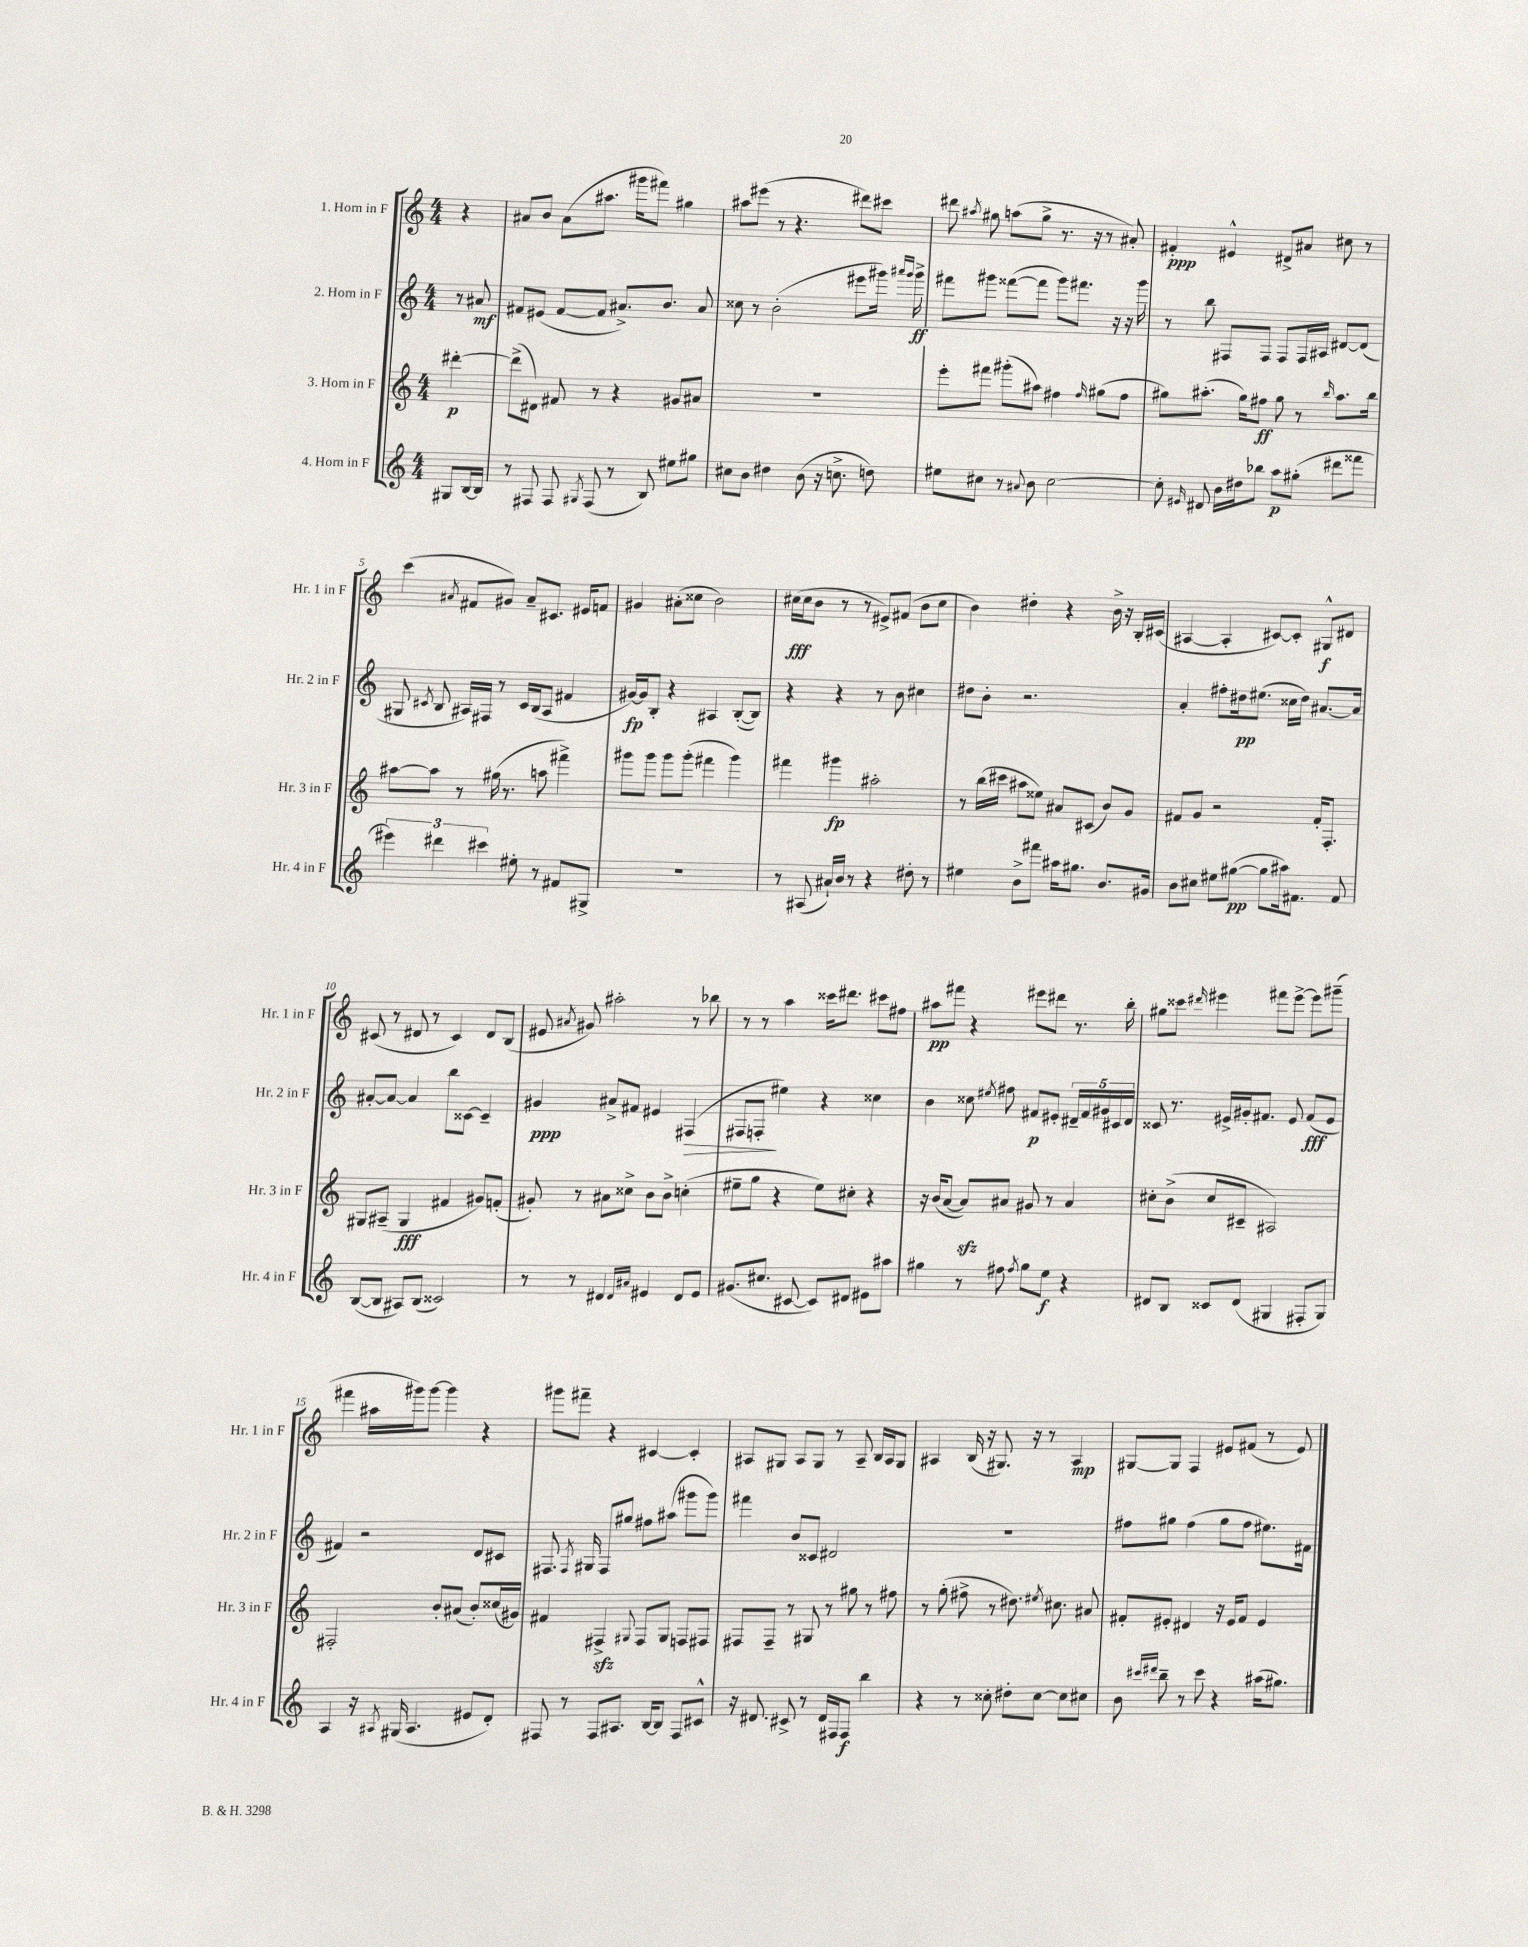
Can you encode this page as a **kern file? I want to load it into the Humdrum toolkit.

**kern	**kern	**kern	**kern
*staff4	*staff3	*staff2	*staff1
*clefG2	*clefG2	*clefG2	*clefG2
*k[]	*k[]	*k[]	*k[]
*M4/4	*M4/4	*M4/4	*M4/4
8G#	[4ddd#'	8r	4r
[16B	.	8a#	.
16B]	.	.	.
=	=	=	=
8r	(8ddd#^]	8f#	8a#
8F#	8d#)	(8e#	8b
8F#	8f#	[8f#	(8a#
8qG#	.	.	.
(8F#	8r	8f#]	8.aa#
8r	4r	8.a#^)	.
.	.	.	16ggg#
8B)	.	.	8fff#)
.	.	8.b	.
8ee#	8g#	.	4gg#
8gg#	8a#	8a#	.
=	=	=	=
8cc#	1r	8cc##	8aa#
8b	.	8r	(8eee#
4dd#	.	(2b'	8r
.	.	.	4.r
(8b	.	.	.
16r	.	.	.
8.cc^	.	.	.
.	.	8eee#	8ddd#)
8dd)	.	16ggg#)	8ccc#
.	.	16qqaaa#	.
.	.	16qqggg#	.
.	.	16ggg#^	.
=	=	=	=
8ee#	8eee'	8fff#	8ddd#
.	.	.	8qaa#
8cc#	8fff#	8ggg#	8gg#
8r	(8ggg#'	([8fff##	(8aa
8qqa#	.	.	.
8b	8aa#)	8fff##]	8gg#^
[2cc#	4ff#	8ggg#)	8.r
.	.	8.fff#	.
.	.	.	16r
.	16qqff#	.	.
.	(8gg#	.	8r
.	.	16r	.
.	8ff#	16r	8a#')
.	.	16ggg#	.
=	=	=	=
8cc#']	8gg#)	8r	4f#'
16qqe#	.	.	.
8d#	(8.aa#'	8bb	.
16b	.	8F#	4e#^^
16dd#	16gg#)	.	.
8bb-	8ff#	8F#	.
8aa	8gg#	8F#	8d#^
(8gg#'	8r	16F#	8a#
.	.	16A#	.
.	16qqbb	.	.
8ddd#	8.aa#	[8d#	8cc#
8fff##	.	(8d#]	8r
.	16bb	.	.
=	=	=	=
6eee#)	[8aa#	8G#	(4ccc
.	.	8qc#	.
.	8aa#]	8B	.
6ddd#	.	.	.
.	.	.	8qa#
.	8r	16A#)	8f#
.	.	16F#	.
6ccc#	.	.	.
.	(16gg#	8r	8g#)
.	8.r	.	.
8ee#'	.	16c#	8a#~
.	.	(16B	.
8r	8aa	8A#	8.c#
8f#	4fff#^)	4f#	.
.	.	.	16e#
8G#^	.	.	8f
=	=	=	=
1r	8ggg#	[16g#)	4g#
.	.	16g#]	.
.	8ggg#	8B'	.
.	8ggg#	4r	(8a#'
.	(8ggg#'	.	8cc##
.	4fff#	4A#	2b)
.	4ggg#)	([8B'	.
.	.	8B])	.
=	=	=	=
8r	4fff#	4r	(16cc#
.	.	.	16cc#
(8A#	.	.	8b
16a#`)	4ggg#	4r	8r
16b	.	.	.
8r	.	.	8r
4r	2aa#'	8r	8e#^)
.	.	8b	(8f#
8dd#'	.	4cc#	8b
8r	.	.	8cc#
=	=	=	=
4ee#	8r	8dd#	4b)
.	(16bb	8b'	.
.	16ccc#	.	.
8b^	8aa#	2.r	4dd#'
8fff#	8ee##)	.	.
16aa#	8a#	.	4r
8.gg#	.	.	.
.	(8c#	.	.
8.b	8b)	.	16b^
.	.	.	16r
.	8g	.	16B'
16g#	.	.	(16c#
=	=	=	=
8b	8f#	4a'	[4A#
8cc#	8g	.	.
8ee#	2r	8ff#'	4A#']
([8gg#	.	16dd#	.
.	.	(8.ee#	.
8gg#]	.	.	[8c#)
16aa#)	.	16cc##	8c#']
8.f#	.	16dd#)	.
.	16f#'	[8.a#	8G#^^
.	8.F'	.	.
8f#	.	.	8d#
.	.	16a#]	.
=	=	=	=
([8B	8G#	[8a#'	(8c#
8B]	(8A#~	8a#_	8r
8A#)	4G#	4a#]	8d#
(8B	.	.	8r
2c##)	4f#	8bb	4c#)
.	.	[8c##	.
.	8g#)	4c##~]	8d#
.	(8f'	.	(8B
=	=	=	=
8r	8g#')	4g#	8e#
.	.	.	8qa#
8r	8r	.	8g#)
4d#	8a#	8a#^	2aa#'
.	8cc##^	8f#	.
16qqd#	.	.	.
16qqa#	.	.	.
4e#	8b	4e#	.
.	8b^	.	.
8d#	(4cc'	(4F#	8r
8e#	.	.	8bb-
=	=	=	=
(8.g#	8ee#~	8F#	8r
.	8gg	8F'	8r
8.cc#	.	.	.
.	4r	4ee#)	4aa
[8c#	.	.	.
8c#])	8ee#)	4r	16ccc##
.	.	.	8.ddd#
8d#	8cc#'	.	.
8e#	4r	4cc##	8ccc#
8aa#	.	.	8ff#
=	=	=	=
4gg#	16r	4b	8aa#
.	(16b	.	.
.	[8a	.	8fff#
8r	8a])	8cc##	4r
.	.	8qee#	.
8ff#	8a#	8ff#	.
8qff#	.	.	.
8gg#	8g#	8f#	8eee#
8ee	8r	8e#'	8ddd#
4r	4a#	20d#~	8.r
.	.	20f#	.
.	.	20g#	.
.	.	20c#	.
.	.	.	16bb'
.	.	20d#	.
=	=	=	=
8d#	8cc#'	8c##	8gg#
8B	(8b^	8.r	8ccc##
.	.	.	16qqddd#
8c##	8cc#	.	4eee#
.	.	16e#^	.
(8d#	8c#~	16g#'	.
.	.	8.f#	.
4G#	2A#)	.	8fff#
.	.	8e#	[8eee#^
8F#'	.	(8f#	8eee#]
8G#)	.	8e#	(8ggg#~
=	=	=	=
4A	2F#'	4f#)	4fff#
16r	.	2r	16aa#
8qA#	.	.	.
(16G#	.	.	16ggg#)
4.A#	.	.	[8ggg#
.	8b'	.	4ggg#]
.	(8a#	.	.
8e#	8b')	8d	4r
8d')	(16cc##	8c#	.
.	16g#)	.	.
=	=	=	=
8F#	4f#	8.F#	8ggg#
8r	.	.	8fff#~
.	.	8qF#	.
.	.	16G#	.
8F#	4F#^	8F#	4r
8.A#	.	8gg#	.
.	8qqG#	.	.
.	8F#	8ff#	[4c#
[16B	.	.	.
8B]	8G#	(8aa#	.
8F#	8F	8ggg#	4c#']
8c#^^	8F#	8ggg#)	.
=	=	=	=
16r	8F#	4fff#	8A#
8.d#	.	.	.
.	8F#~	.	8G#
8c#^	8r	8b	8A#
8r	8G#	8c##	8G#
16d#	8r	2d#	8r
16F#	.	.	.
8F#	8gg#	.	8A#~
4bb	8r	.	16B
.	.	.	16A#
.	8ff#	.	8G#
=	=	=	=
4r	8r	1r	4A#
.	(8gg'	.	.
8r	8ff#^	.	(16B
.	.	.	16r
8cc##'	8r	.	8.G#)
8dd#'	8.dd#)	.	.
.	.	.	16r
[8cc##	.	.	8r
.	8qee#	.	.
.	8.cc#	.	.
8cc##]	.	.	4A#
8cc#	8a#	.	.
=	=	=	=
8b	8f#'	8ff#	[8G#
16qqccc#	.	.	.
16qqddd#	.	.	.
8bb~	8e#'	8gg#	8G#]
8r	4d#	(4ff#	4F
8ccc#	.	.	.
4r	16r	8gg#	8e#
.	16e#	.	.
.	8f#	8ff#	(8f#
(16aa#	4e#	8.ee#)	8r
8.gg#)	.	.	.
.	.	.	8e#)
.	.	16f#	.
==	==	==	==
*-	*-	*-	*-
